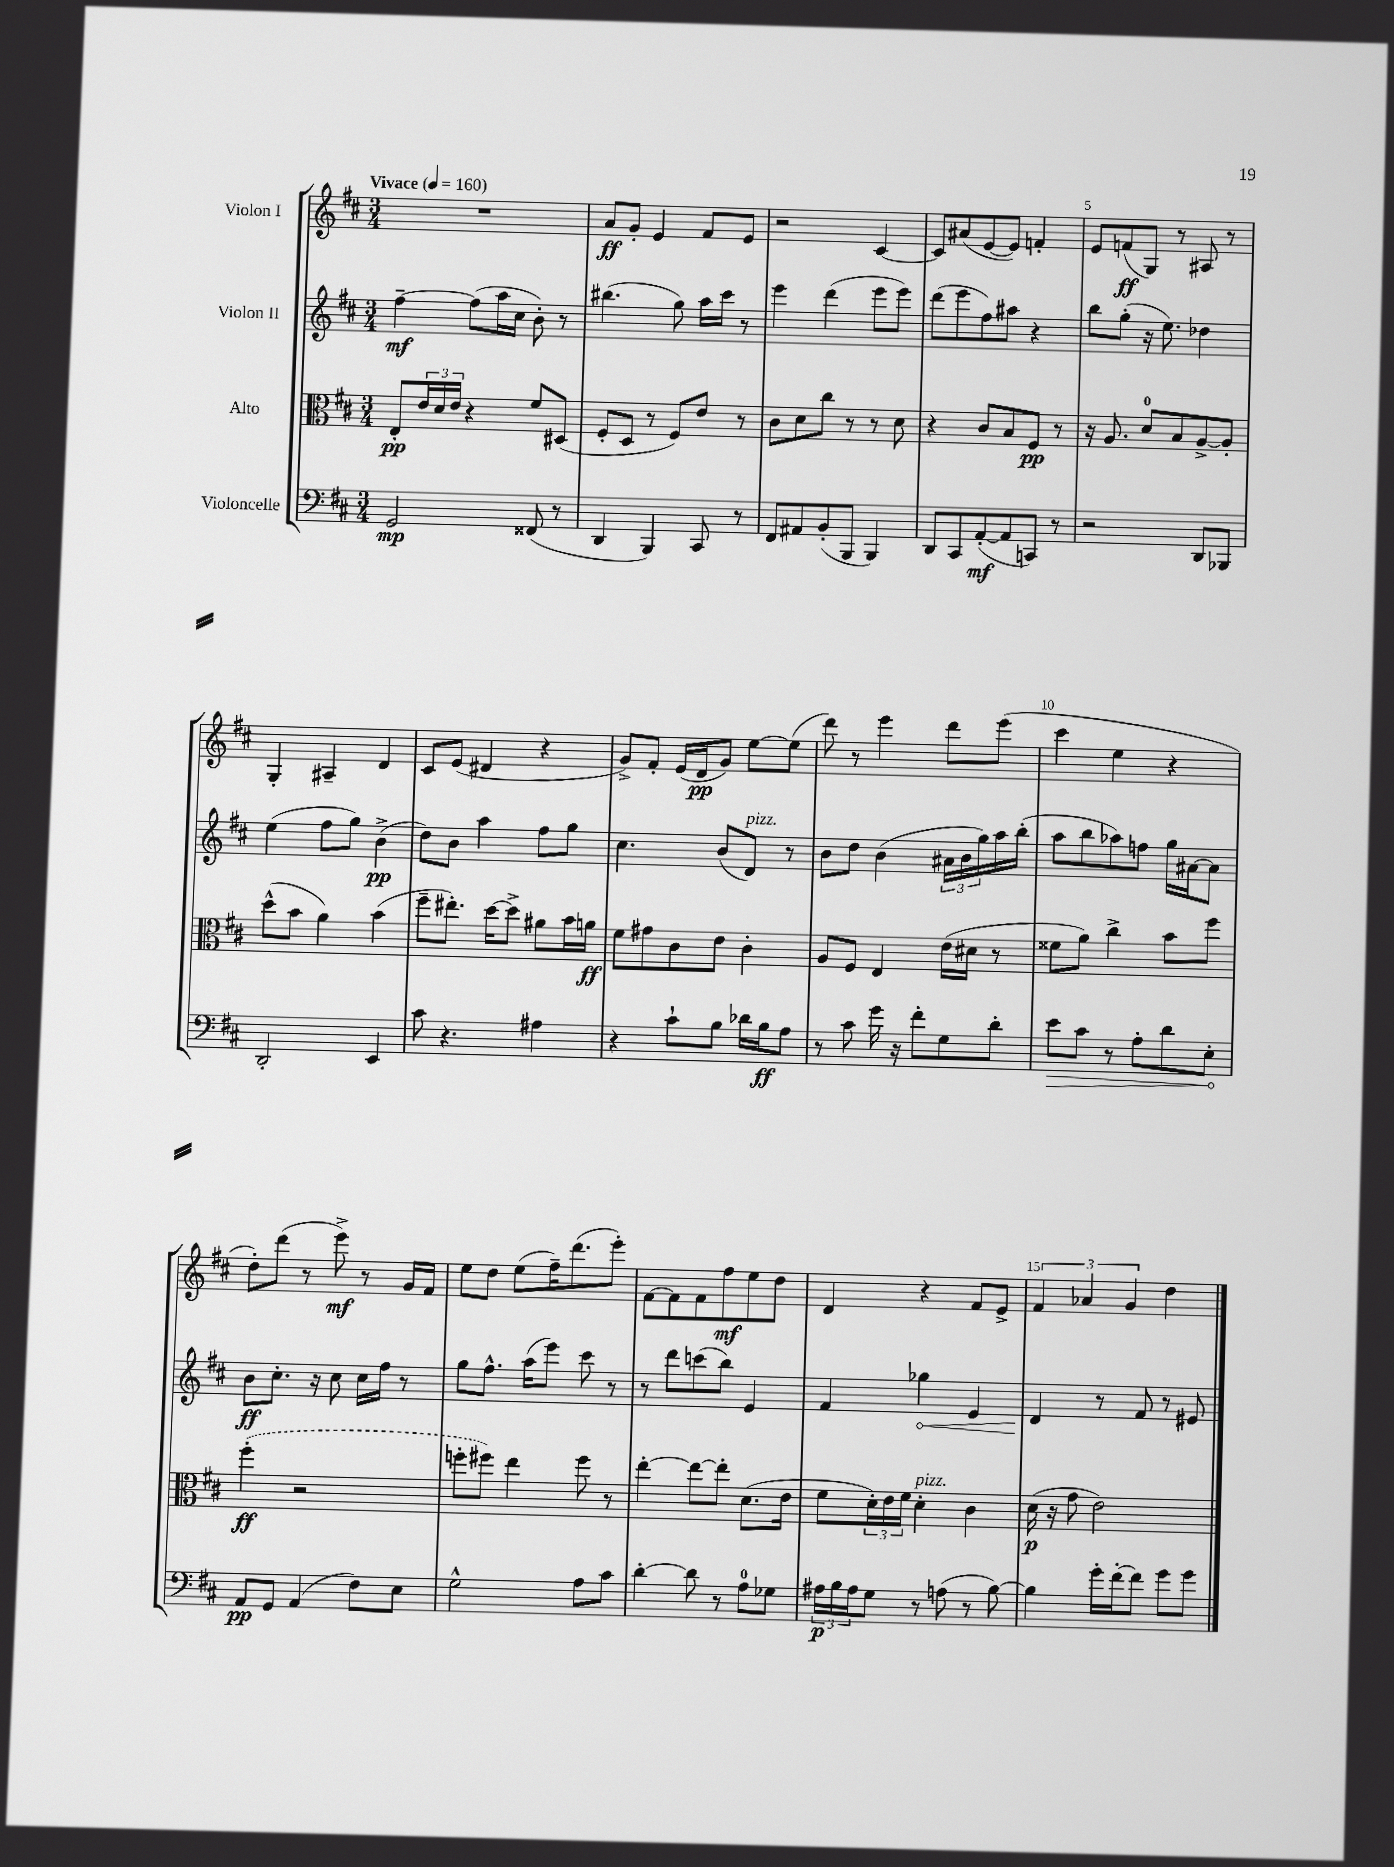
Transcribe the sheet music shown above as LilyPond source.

<<
\new StaffGroup <<
\new Staff = "s0" \with { instrumentName = "Violon I" } {
    \clef treble \key d \major \numericTimeSignature \time 3/4 \tempo "Vivace" 4 = 160
    R2. |
    a'8\ff g'8-. e'4 fis'8 e'8 |
    r2 cis'4~ |
    cis'8 ais'8( e'8~ e'8) f'4-. |
    e'8 f'8\ff( g8) r8 ais8 r8 |
    g4-. ais4-- d'4 |
    cis'8 e'8( dis'4 r4 |
    g'8->) fis'8-. e'16( d'16\pp g'8) e''8~ e''8( |
    d'''8) r8 e'''4 d'''8 e'''8( |
    cis'''4 e''4 r4 |
    d''8-.) d'''8( r8 e'''8->\mf) r8 g'16 fis'16 |
    e''8 d''8 e''8( fis''16--) d'''8.( e'''8-.) |
    fis'8~ fis'8 fis'8 fis''8\mf e''8 d''8 |
    d'4 r4 fis'8 e'8-> |
    \tuplet 3/2 { fis'4 aes'4 g'4 } d''4 \bar "|." |
}
\new Staff = "s1" \with { instrumentName = "Violon II" } {
    \clef treble \key d \major \numericTimeSignature \time 3/4
    fis''4~--\mf fis''8( a''16 cis''16 b'8-.) r8 |
    bis''4.( g''8) a''16 cis'''16 r8 |
    e'''4 d'''4( e'''8 e'''8) |
    d'''8( e'''8 fis''8) ais''8 r4 |
    b''8 g''8-.( r16 e''8.) des''4 |
    e''4( fis''8 g''8) b'4->\pp( |
    d''8) b'8 a''4 fis''8 g''8 |
    cis''4. b'8( d'8^\markup { \italic "pizz." }) r8 |
    b'8 d''8 b'4( \tuplet 3/2 { ais'16 b'16 g''16) } a''16 b''16-.( |
    a''8 b''8 aes''8) f''8 g''16 ais'16~ ais'8 |
    b'8\ff cis''8.-. r16 cis''8 cis''16 fis''16 r8 |
    g''8 fis''8.-^ a''16( e'''8) cis'''8 r8 |
    r8 d'''8 c'''8( b''8) e'4 |
    fis'4 \once \override Hairpin.circled-tip = ##t ges''4\< e'4 |
    d'4\! r8 fis'8 r8 eis'8 \bar "|." |
}
\new Staff = "s2" \with { instrumentName = "Alto" } {
    \clef alto \key d \major \numericTimeSignature \time 3/4
    e8-.\pp \tuplet 3/2 { e'16 d'16 e'16 } r4 fis'8 dis8( |
    fis8-. d8 r8 fis8) e'8 r8 |
    cis'8 d'8 cis''8 r8 r8 d'8 |
    r4 cis'8 b8 fis8\pp r8 |
    r16 a8. d'8-0 b8 a8~-> a8-. |
    d''8-^( b'8 a'4) b'4( |
    fis''8-- eis''8.-.) d''16~ d''8-> ais'8 b'16 a'16\ff |
    fis'8 gis'8 cis'8 e'8 cis'4-. |
    a8 fis8 e4 e'16( dis'16 r8 |
    fisis'8 a'8) cis''4-> b'8 fis''8 |
    \once \slurDashed fis''4-.\ff( r2 |
    f''8-. fis''8) e''4 fis''8 r8 |
    e''4~-. e''8~ e''8-. d'8.( e'16 |
    fis'8 \tuplet 3/2 { d'16-.) e'16 fis'16 } d'4-.^\markup { \italic "pizz." } cis'4 |
    d'16\p( r16 g'8 e'2) \bar "|." |
}
\new Staff = "s3" \with { instrumentName = "Violoncelle" } {
    \clef bass \key d \major \numericTimeSignature \time 3/4
    g,2\mp fisis,8( r8 |
    d,4 b,,4) cis,8 r8 |
    fis,8 ais,8 b,8-.( b,,8 b,,4) |
    d,8 cis,8 a,8~-.\mf( a,8 c,8) r8 |
    r2 d,8 bes,,8 |
    d,2-. e,4 |
    cis'8 r4. ais4 |
    r4 cis'8-! b8 des'16 b16\ff a8 |
    r8 cis'8 g'16 r16 fis'8-. g8 d'8-. |
    \once \override Hairpin.circled-tip = ##t e'8\> cis'8 r8 a8-. d'8 e8-.\! |
    a,8\pp g,8 a,4( fis8) e8 |
    g2-^ a8 cis'8 |
    d'4~-. d'8 r8 a8-0 ges8 |
    \tuplet 3/2 { ais16\p b16 ais16 } g8 r8 a8( r8 b8~) |
    b4 g'16-. fis'16~-. fis'8 g'8 g'8 \bar "|." |
}
>>
>>
\layout { \context { \Score \override BarNumber.break-visibility = ##(#f #t #t) barNumberVisibility = #(every-nth-bar-number-visible 5) } }
